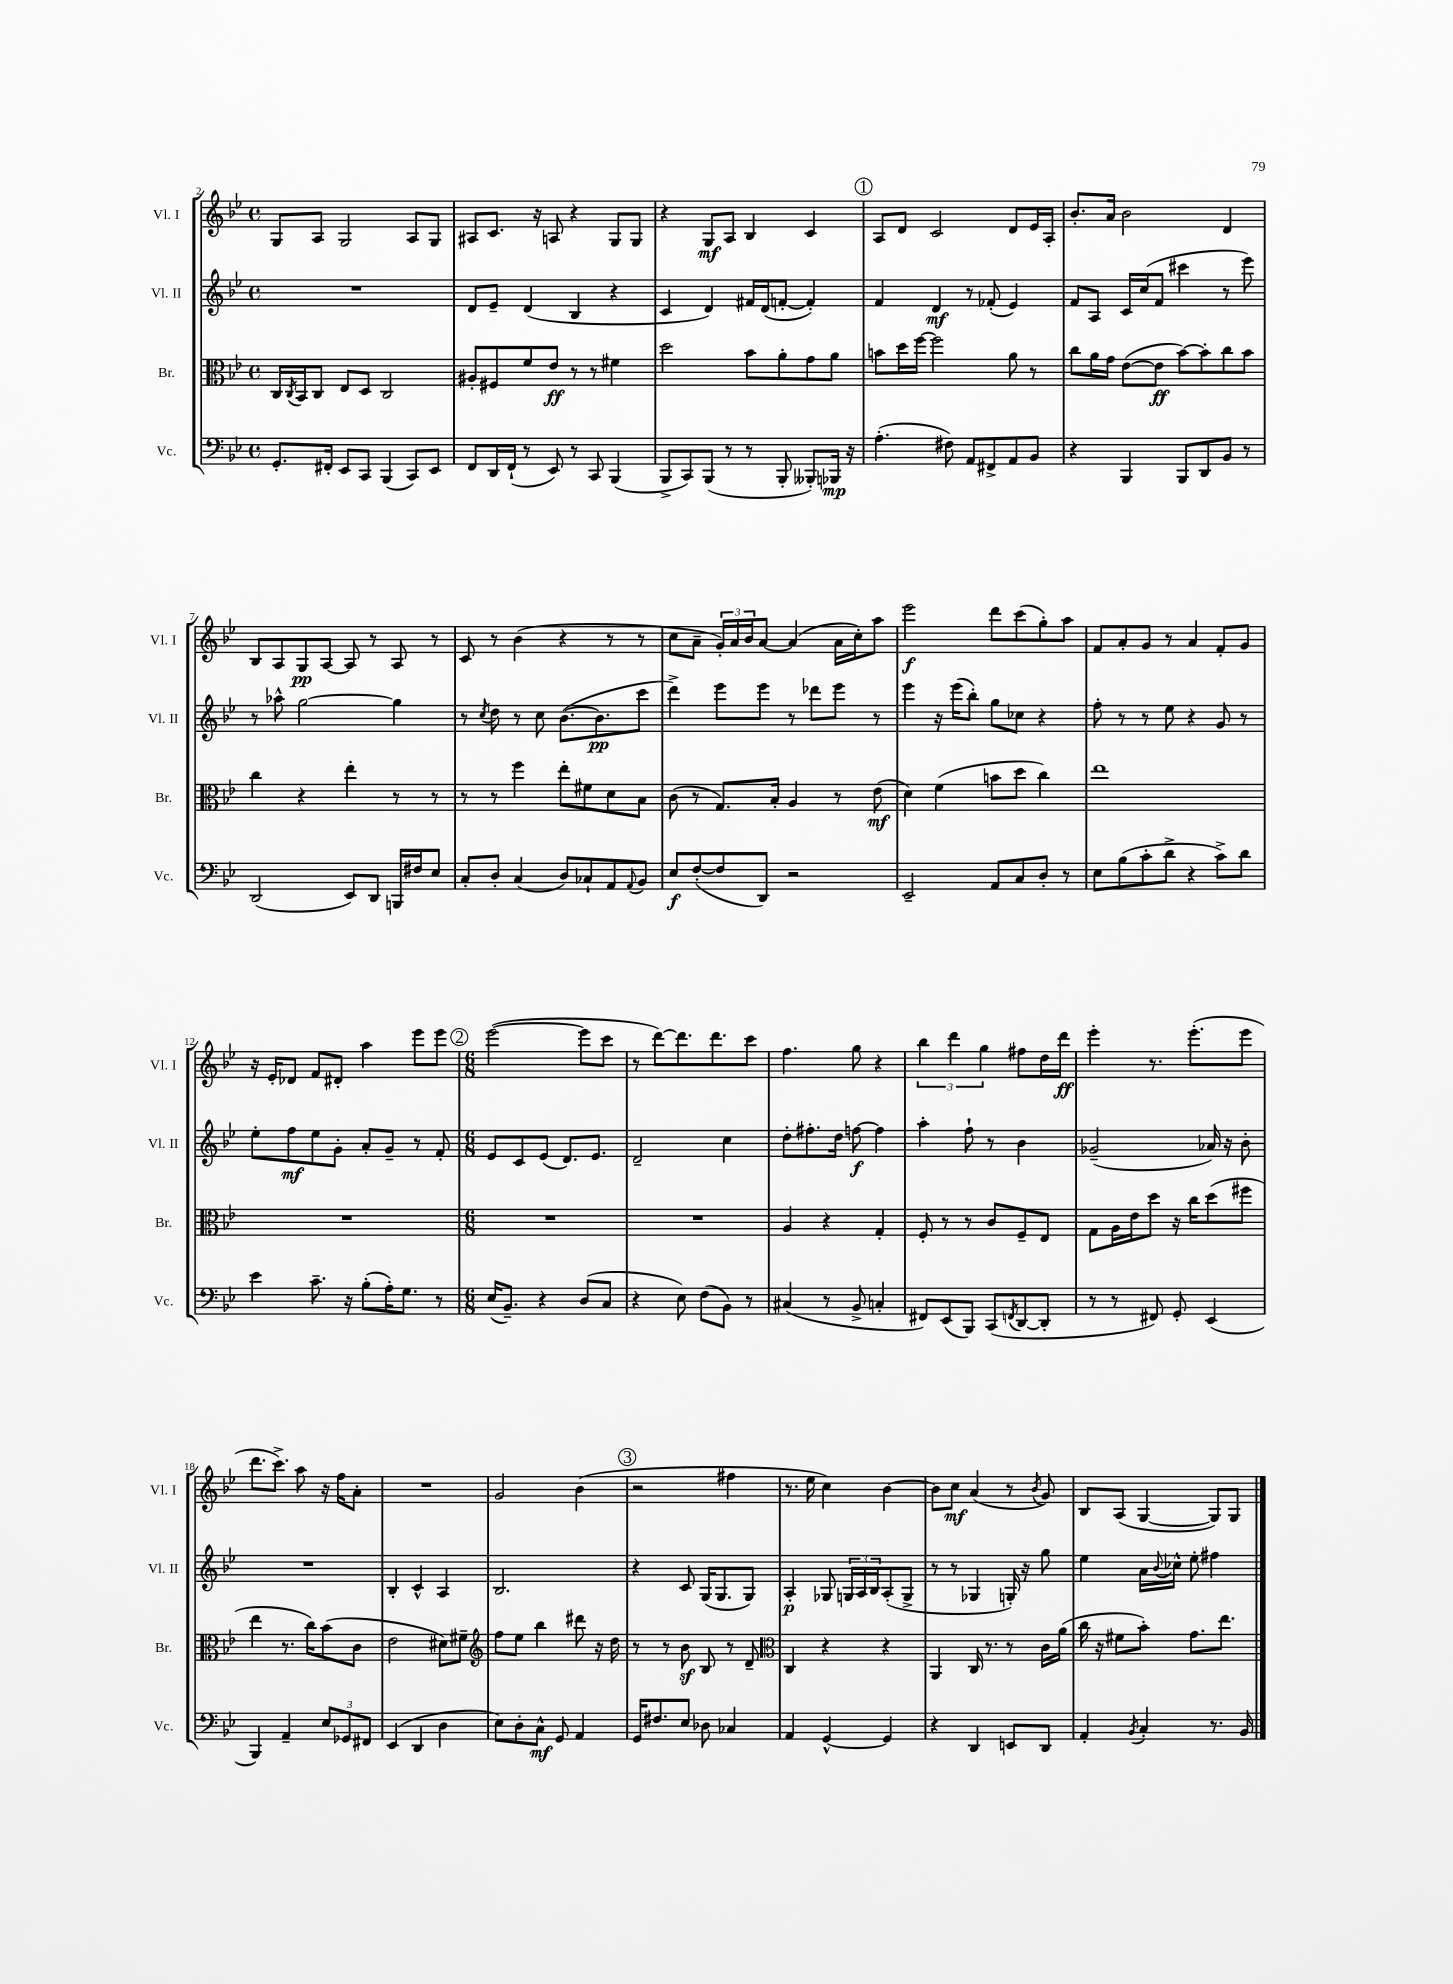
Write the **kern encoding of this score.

**kern	**dynam	**kern	**dynam	**kern	**dynam	**kern	**dynam
*part4	*part4	*part3	*part3	*part2	*part2	*part1	*part1
*staff4	*staff4	*staff3	*staff3	*staff2	*staff2	*staff1	*staff1
*I"Vc.	*	*I"Br.	*	*I"Vl. II	*	*I"Vl. I	*
*I'Vc.	*	*I'Br.	*	*I'Vl. II	*	*I'Vl. I	*
*clefF4	*	*clefC3	*	*clefG2	*	*clefG2	*
*k[b-e-]	*	*k[b-e-]	*	*k[b-e-]	*	*k[b-e-]	*
*M4/4	*	*M4/4	*	*M4/4	*	*M4/4	*
*met(c)	*	*met(c)	*	*met(c)	*	*met(c)	*
=2	=2	=2	=2	=2	=2	=2	=2
8.GG'/L	.	16C/LL	.	1r	.	8G/L	.
.	.	8qC/	.	.	.	.	.
.	.	16BB-/J	.	.	.	.	.
.	.	8C/J	.	.	.	8A/J	.
16FF#X'/Jk	.	.	.	.	.	.	.
8EE-/L	.	8E-/L	.	.	.	2G/	.
8CC/J	.	8D/J	.	.	.	.	.
(4BBB-/	.	2C/	.	.	.	.	.
8CC/L)	.	.	.	.	.	8A/L	.
8EE-/J	.	.	.	.	.	8G/J	.
=3	=3	=3	=3	=3	=3	=3	=3
8FF/L	.	8A#X'/L	.	8d/L	.	8A#X/L	.
16DD/L	.	8F#X/	.	8e-~/J	.	8.c/J	.
(16FF`/JJ	.	.	.	.	.	.	.
8r	.	8f/	.	(4d/	.	.	.
.	.	.	.	.	.	16r	.
8EE-/)	.	8e-/J	ff	.	.	8An/	.
8r	.	8r	.	4B-/	.	4r	.
8CC/	.	8r	.	.	.	.	.
(4BBB-/	.	4f#X\	.	4r	.	8G/L	.
.	.	.	.	.	.	8G/J	.
=4	=4	=4	=4	=4	=4	=4	=4
8BBB-^/L	.	2dd\	.	4c/	.	4r	.
8CC/)	.	.	.	.	.	.	.
(8BBB-/J	.	.	.	4d/)	.	8G/L	mf
8r	.	.	.	.	.	8A/J	.
8r	.	8b-\L	.	16f#X/LL	.	4B-/	.
.	.	.	.	(16d/J	.	.	.
8BBB-'/	.	8a'\	.	[8fn'/J	.	.	.
8BBB--X'/L)	.	8g\	.	4f'/])	.	4c/	.
16BBB-X/Jk	mp	8a\J	.	.	.	.	.
16r	.	.	.	.	.	.	.
!!LO:REH:place=s1:t=1
=5	=5	=5	=5	=5	=5	=5	=5
(4.A'\	.	8bn\L	.	4f/	.	8A/L	.
.	.	16dd\L	.	.	.	8d/J	.
.	.	[16ff\JJ	.	.	.	.	.
.	.	2ff\]	.	4d/	mf	2c/	.
8F#X\)	.	.	.	.	.	.	.
8AA/L	.	.	.	8r	.	.	.
8FF#X^/	.	.	.	(8f-X'/	.	.	.
8AA/	.	8a\	.	4e-/)	.	8d/L	.
8BB-/J	.	8r	.	.	.	16e-/L	.
.	.	.	.	.	.	16A'/JJ	.
=6	=6	=6	=6	=6	=6	=6	=6
4r	.	8cc\L	.	8f/L	.	8.b-'/L	.
.	.	16a\L	.	8A/J	.	.	.
.	.	16g\JJ	.	.	.	16a/Jk	.
4BBB-/	.	([8e-\L	.	16c/LL	.	2b-\	.
.	.	.	.	(16cc/J	.	.	.
.	.	8e-\J]	ff	8f/J	.	.	.
8BBB-/L	.	[8b-\L)	.	4ccc#X\	.	.	.
8DD/	.	8b-'\]	.	.	.	.	.
8BB-/J	.	8cc\	.	8r	.	4d/	.
8r	.	8b-\J	.	8eee-\)	.	.	.
!!LO:LB:g=z
=7	=7	=7	=7	=7	=7	=7	=7
(2DD/	.	4cc\	.	8r	.	8B-/L	.
.	.	.	.	8aa-X^^\	.	8A/	.
.	.	4r	.	[2gg\	.	8G/	pp
.	.	.	.	.	.	[8A/J	.
8EE-/L)	.	4ee-'\	.	.	.	8A/]	.
8DD/J	.	.	.	.	.	8r	.
16BBBn/LL	.	8r	.	4gg\]	.	8A/	.
16F#X/J	.	.	.	.	.	.	.
8E-/J	.	8r	.	.	.	8r	.
=8	=8	=8	=8	=8	=8	=8	=8
8C'/L	.	8r	.	8r	.	8c/	.
.	.	.	.	8qcc/	.	.	.
8D'/J	.	8r	.	8dd\	.	8r	.
(4C/	.	4ff\	.	8r	.	(4b-\	.
.	.	.	.	8cc\	.	.	.
8D/L)	.	8ee-'\L	.	([8.b-\L	.	4r	.
8C-X`/	.	8f#X\	.	.	.	.	.
.	.	.	.	8.b-\]	pp	.	.
8AA/	.	8d\	.	.	.	8r	.
8qqAA/	.	.	.	.	.	.	.
8BB-/J	.	8B-\J	.	8ccc\J	.	8r	.
=9	=9	=9	=9	=9	=9	=9	=9
8E-/L	f	(8c\	.	4ddd^\)	.	8cc\L	.
([8F'/	.	8r	.	.	.	8a~\J	.
8F/]	.	8.G/L)	.	8eee-\L	.	24g'/LL)	.
.	.	.	.	.	.	24a/	.
.	.	.	.	.	.	24b-/J	.
8DD/J)	.	.	.	8eee-\J	.	[8a/J	.
.	.	16B-'/Jk	.	.	.	.	.
2r	.	4A/	.	8r	.	(4a/]	.
.	.	.	.	8ddd-X\L	.	.	.
.	.	8r	.	8eee-\J	.	16a\LL	.
.	.	.	.	.	.	16cc'\J)	.
.	.	(8e-\	mf	8r	.	8aa\J	.
=10	=10	=10	=10	=10	=10	=10	=10
2EE-~/	.	4d\)	.	4eee-\	.	2eee-\	f
.	.	(4f\	.	16r	.	.	.
.	.	.	.	(16eee-\KL	.	.	.
.	.	.	.	8bb-'\J)	.	.	.
8AA/L	.	8bn\L	.	8gg\L	.	8ddd\L	.
8C/	.	8dd\J	.	8cc-X\J	.	(8ccc\	.
8D'/J	.	4cc\)	.	4r	.	8gg'\)	.
8r	.	.	.	.	.	8aa\J	.
=11	=11	=11	=11	=11	=11	=11	=11
8E-\L	.	1ee-	.	8ff'\	.	8f/L	.
(8B-\	.	.	.	8r	.	8a'/	.
8c'\	.	.	.	8r	.	8g/J	.
8d^\J	.	.	.	8ee-\	.	8r	.
4r	.	.	.	4r	.	4a/	.
8c^\L)	.	.	.	8g/	.	8f'/L	.
8d\J	.	.	.	8r	.	8g/J	.
!!LO:LB:g=z
=12	=12	=12	=12	=12	=12	=12	=12
4e-\	.	1r	.	8ee-'\L	.	16r	.
.	.	.	.	.	.	16e-'/KL	.
.	.	.	.	8ff\	mf	8d-X/J	.
8.c~\	.	.	.	8ee-\	.	8f/L	.
.	.	.	.	8g'\J	.	8d#X'/J	.
16r	.	.	.	.	.	.	.
(8B-'\L	.	.	.	8a'/L	.	4aa\	.
16A'\K)	.	.	.	8g~/J	.	.	.
8.G\J	.	.	.	.	.	.	.
.	.	.	.	8r	.	8eee-\L	.
8r	.	.	.	8f'/	.	8eee-\J	.
!!LO:REH:place=s1:t=2
=13	=13	=13	=13	=13	=13	=13	=13
*M6/8	*	*M6/8	*	*M6/8	*	*M6/8	*
(16E-/KL	.	2.r	.	8e-/L	.	([2eee-\	.
8.BB-~/J)	.	.	.	.	.	.	.
.	.	.	.	8c/	.	.	.
4r	.	.	.	(8e-/J	.	.	.
.	.	.	.	8.d/L)	.	.	.
(8D/L	.	.	.	.	.	8eee-\L]	.
.	.	.	.	8.e-/J	.	.	.
8C/J	.	.	.	.	.	8ccc\J	.
=14	=14	=14	=14	=14	=14	=14	=14
4r	.	2.r	.	2d~/	.	8r	.
.	.	.	.	.	.	[8ddd\L)	.
8E-\)	.	.	.	.	.	8.ddd\]	.
(8F\L	.	.	.	.	.	.	.
.	.	.	.	.	.	8.ddd\	.
8BB-\J)	.	.	.	4cc\	.	.	.
8r	.	.	.	.	.	8ccc\J	.
=15	=15	=15	=15	=15	=15	=15	=15
(4C#X/	.	4A/	.	8dd'\L	.	4.ff\	.
.	.	.	.	8.ff#X'\	.	.	.
8r	.	4r	.	.	.	.	.
.	.	.	.	16dd\Jk	.	.	.
8BB-^/	.	.	.	[8ffn\	f	8gg\	.
4Cn'/	.	4G'/	.	4ff\]	.	4r	.
=16	=16	=16	=16	=16	=16	=16	=16
8FF#X/L)	.	8F'/	.	4aa'\	.	6bb-\	.
(8EE-/	.	8r	.	.	.	.	.
.	.	.	.	.	.	6ddd\	.
8BBB-/J)	.	8r	.	8ff`\	.	.	.
.	.	.	.	.	.	6gg\	.
(8CC/L	.	8c/L	.	8r	.	.	.
8qFFn/	.	.	.	.	.	.	.
[8DD/	.	8F~/	.	4b-\	.	8ff#X\L	.
8DD'/J]	.	8E-/J	.	.	.	16dd\L	.
.	.	.	.	.	.	16ddd\JJ	ff
=17	=17	=17	=17	=17	=17	=17	=17
8r	.	8G\L	.	(2g-X~/	.	4eee-'\	.
8r	.	16A\L	.	.	.	.	.
.	.	16e-\J	.	.	.	.	.
8FF#X/)	.	8dd\J	.	.	.	8.r	.
8GG'/	.	16r	.	.	.	.	.
.	.	16cc\KL	.	.	.	(8.eee-'\L	.
(4EE-/	.	(8dd\	.	16a-X/)	.	.	.
.	.	.	.	16r	.	.	.
.	.	8ff#X\J	.	8b-'\	.	8eee-\J	.
!!LO:LB:g=z
=18	=18	=18	=18	=18	=18	=18	=18
4BBB-/)	.	4ee-\	.	2.r	.	8.ddd\L	.
.	.	.	.	.	.	8.ccc^\J)	.
4AA~/	.	8.r	.	.	.	.	.
.	.	.	.	.	.	8aa\	.
.	.	16cc\KL)	.	.	.	.	.
12E-/L	.	(8b-\	.	.	.	16r	.
.	.	.	.	.	.	16ff\KL	.
12GG-X/	.	.	.	.	.	.	.
.	.	8c\J	.	.	.	8a'\J	.
12FF#X/J	.	.	.	.	.	.	.
=19	=19	=19	=19	=19	=19	=19	=19
(4EE-/	.	2e-\	.	4B-'/	.	2.r	.
4DD/	.	.	.	4c^^/	.	.	.
4D\	.	8d#X\L)	.	4A/	.	.	.
.	.	8f#X~\J	.	.	.	.	.
=20	=20	=20	=20	=20	=20	=20	=20
*	*	*clefG2	*	*	*	*	*
8E-\L)	.	8ff\L	.	2.B-/	.	2g/	.
8D'\	.	8ee-\J	.	.	.	.	.
8C^^\J	mf	4bb-\	.	.	.	.	.
8GG/	.	.	.	.	.	.	.
4AA/	.	8ddd#X\	.	.	.	(4b-\	.
.	.	16r	.	.	.	.	.
.	.	16dd\	.	.	.	.	.
!!LO:REH:place=s1:t=3
=21	=21	=21	=21	=21	=21	=21	=21
16GG/KL	.	8r	.	4r	.	2r	.
8.F#X/	.	.	.	.	.	.	.
.	.	8r	.	.	.	.	.
8E-/J	.	8b-z\	.	8c/	.	.	.
8D-X\	.	8B-/	.	(16G/KL	.	.	.
.	.	.	.	8.G/	.	.	.
4C-X/	.	8r	.	.	.	4ff#X\	.
.	.	8d~/	.	8G/J)	.	.	.
=22	=22	=22	=22	=22	=22	=22	=22
*	*	*clefC3	*	*	*	*	*
4AA/	.	4C/	.	4A'/	p	8.r	.
.	.	.	.	.	.	16ee-\	.
[4GG^^/	.	4r	.	8G-X/	.	4cc\)	.
.	.	.	.	24Gn/LL	.	.	.
.	.	.	.	24A/	.	.	.
.	.	.	.	24B-/J	.	.	.
4GG/]	.	4r	.	(8A'/	.	[4b-\	.
.	.	.	.	8G^/J	.	.	.
=23	=23	=23	=23	=23	=23	=23	=23
4r	.	4AA/	.	8r	.	8b-\L]	.
.	.	.	.	8r	.	8cc\J	mf
4DD/	.	16C/	.	4G-X/	.	(4a/	.
.	.	8.r	.	.	.	.	.
8EEn/L	.	8r	.	16Gn'/)	.	8r	.
.	.	.	.	16r	.	.	.
.	.	.	.	.	.	8qb-/	.
8DD/J	.	16c\LL	.	8gg\	.	8g/)	.
.	.	(16a\JJ	.	.	.	.	.
=24	=24	=24	=24	=24	=24	=24	=24
4AA'/	.	16cc\	.	4ee-\	.	8B-/L	.
.	.	16r	.	.	.	.	.
.	.	8f#X\L	.	.	.	(8A/J	.
8qBB-/	.	.	.	.	.	.	.
4C'/	.	8b-'\J)	.	16a\LL	.	[4G/	.
.	.	.	.	8qqb-/	.	.	.
.	.	.	.	16cc-X^^\JJ	.	.	.
.	.	8.g\L	.	8ee-'\	.	.	.
8.r	.	.	.	4ff#X\	.	8G/L])	.
.	.	8.ee-\J	.	.	.	.	.
.	.	.	.	.	.	8G/J	.
16BB-/	.	.	.	.	.	.	.
==	==	==	==	==	==	==	==
*-	*-	*-	*-	*-	*-	*-	*-
